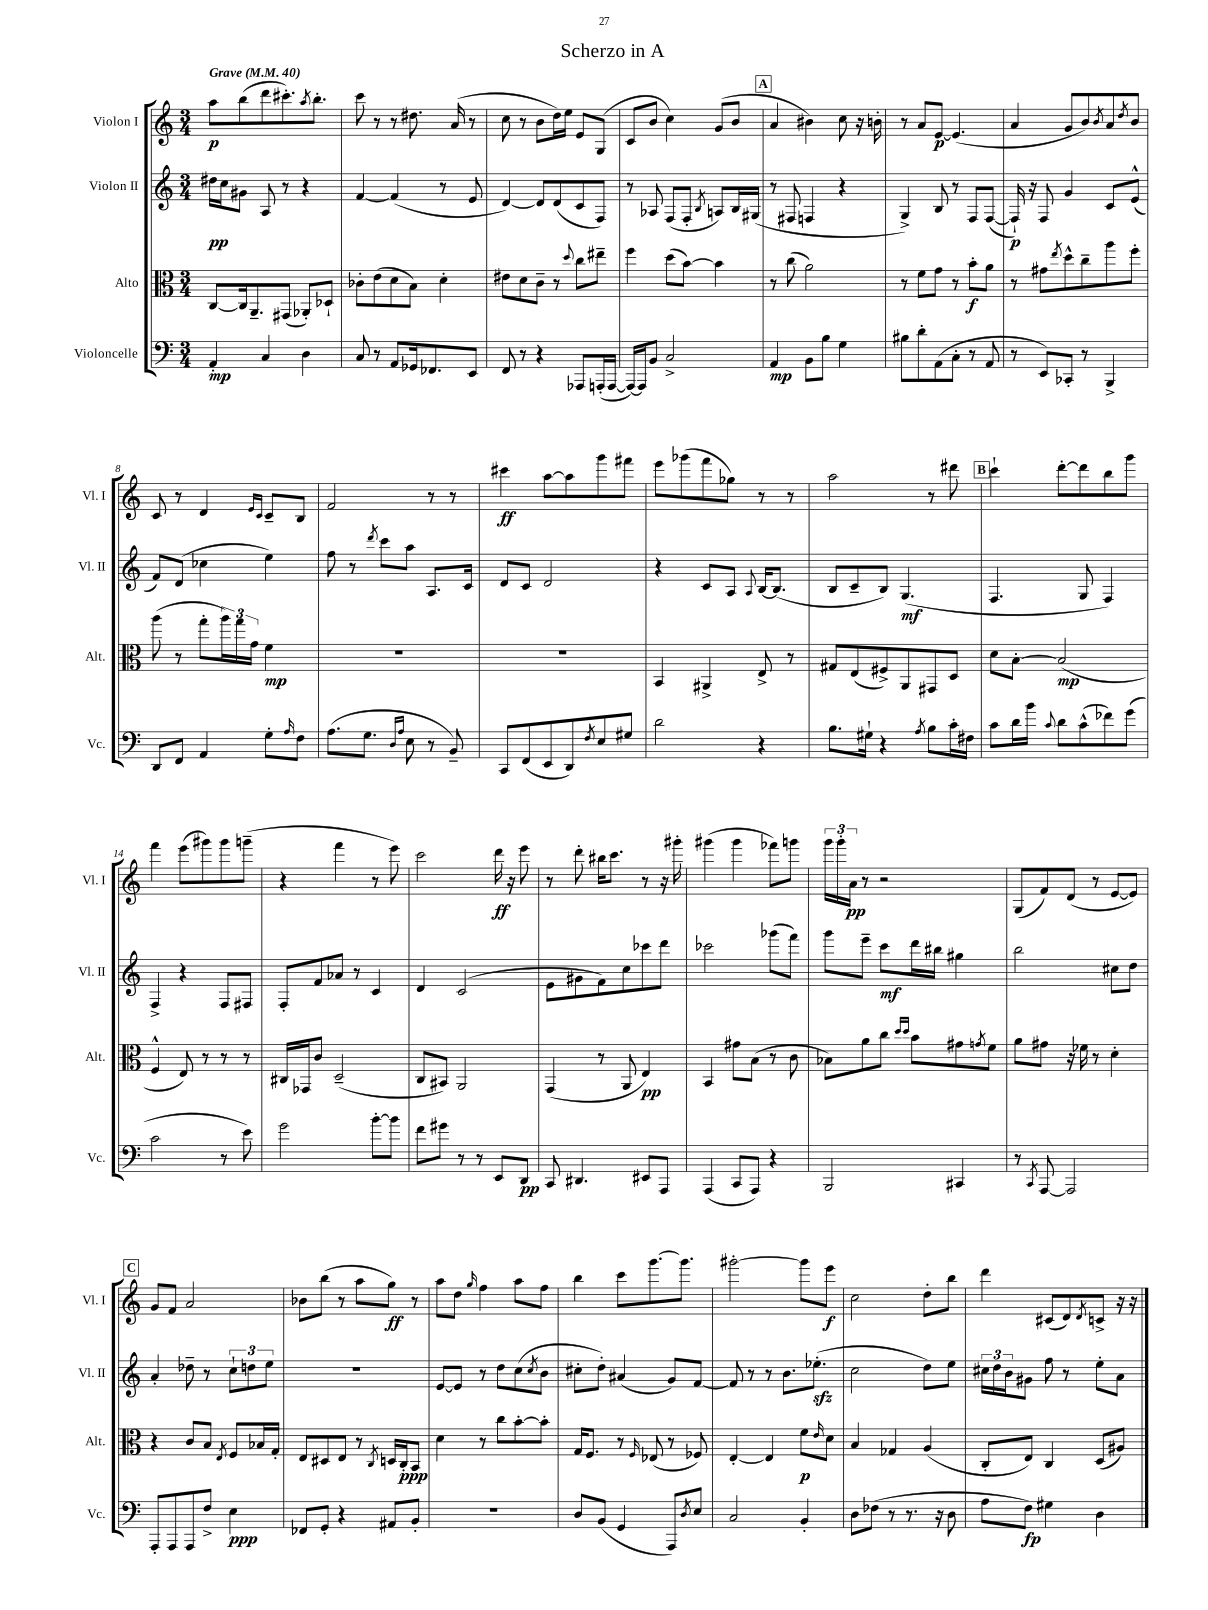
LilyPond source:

\header { title = "Scherzo in A" }
<<
\new StaffGroup <<
\new Staff = "s0" \with { instrumentName = "Violon I" shortInstrumentName = "Vl. I" } {
    \clef treble \key c \major \numericTimeSignature \time 3/4 \tempo "Grave" 4 = 40
    a''8\p b''8( d'''8 cis'''8.-.) \acciaccatura { a''8 } b''8.-. |
    c'''8 r8 r8 dis''8. a'16( r8 |
    c''8 r8 b'8 d''16) e''16 e'8 g8( |
    c'8 b'8 c''4) g'8( b'8 |
    \mark \markup { \box "A" } a'4 bis'4) c''8 r16 b'16-. |
    r8 a'8 e'8~\p e'4.( |
    a'4 g'8 b'8) \acciaccatura { b'8 } a'8 \acciaccatura { d''8 } b'8 |
    c'8 r8 d'4 \grace { e'16 c'16 } c'8-- b8 |
    f'2 r8 r8 |
    cis'''4\ff a''8~ a''8 g'''8 fis'''8 |
    e'''8 ges'''8( f'''8 ges''8) r8 r8 |
    a''2 r8 dis'''8 |
    \mark \markup { \box "B" } c'''4-! d'''8~-. d'''8 b''8 g'''8 |
    f'''4 e'''8( gis'''8) gis'''8 g'''8--( |
    r4 f'''4 r8 e'''8) |
    c'''2 d'''16\ff r16 e'''8 |
    r8 d'''8-. bis''16 c'''8. r8 r16 gis'''16-. |
    gis'''4( gis'''4 fes'''8) g'''8 |
    \tuplet 3/2 { g'''16 g'''16-. a'16\pp } r8 r2 |
    g8( f'8) d'8( r8 e'8~ e'8) |
    \mark \markup { \box "C" } g'8 f'8 a'2 |
    bes'8 b''8( r8 a''8 g''8\ff) r8 |
    a''8 d''8 \grace { g''16 } f''4 a''8 f''8 |
    b''4 c'''8 g'''8.~ g'''8. |
    gis'''2~-. gis'''8 e'''8\f |
    c''2 d''8-. b''8 |
    d'''4 cis'8( d'8) \acciaccatura { d'8 } c'8-> r16 r16 \bar "|." |
}
\new Staff = "s1" \with { instrumentName = "Violon II" shortInstrumentName = "Vl. II" } {
    \clef treble \key c \major \numericTimeSignature \time 3/4
    dis''16\pp c''16 gis'8 a8 r8 r4 |
    f'4~ f'4( r8 e'8 |
    d'4~) d'8 d'8( c'8 f8) |
    r8 aes8 f8( f8-. \acciaccatura { b8 } a8) b16 gis16( |
    \mark \markup { \box "A" } r8 fis8 f4 r4 |
    g4->) b8 r8 f8 f8~( |
    f16-!\p) r16 f8 g'4 c'8 e'8-^( |
    f'8) d'8( ces''4 e''4) |
    f''8 r8 \acciaccatura { d'''8 } c'''8 a''8 a8. c'16 |
    d'8 c'8 d'2 |
    r4 c'8 a8 \appoggiatura { a8 } b16~ b8.( |
    b8 c'8-- b8) g4.\mf( |
    \mark \markup { \box "B" } f4. g8 f4) |
    f4-> r4 f8 fis8 |
    f8-. f'8 aes'8 r8 c'4 |
    d'4 c'2( |
    e'8 gis'8 f'8) c''8 ces'''8 d'''8 |
    ces'''2 ges'''8( f'''8) |
    g'''8 e'''8-- c'''8\mf d'''16 bis''16 gis''4 |
    b''2 cis''8 d''8 |
    \mark \markup { \box "C" } a'4-. des''8-- r8 \tuplet 3/2 { c''8-! d''8 e''8 } |
    R2. |
    e'8~ e'8 r8 d''8 c''8( \acciaccatura { c''8 } b'8 |
    cis''8-. d''8-.) ais'4( g'8) f'8~ |
    f'8 r8 r8 b'8. ees''8.-.\sfz( |
    c''2 d''8) e''8 |
    \tuplet 3/2 { cis''16 d''16 b'16 } gis'8 f''8 r8 e''8-. a'8 \bar "|." |
}
\new Staff = "s2" \with { instrumentName = "Alto" shortInstrumentName = "Alt." } {
    \clef alto \key c \major \numericTimeSignature \time 3/4
    c8~ c16 a,8.-- gis,8( aes,8-.) des8-! |
    ces'8-. e'8( d'8 b8) d'4-. |
    eis'8 d'8 c'8-- r8 \appoggiatura { d''8 } c''8 eis''8-- |
    f''4 d''8( b'8~) b'4 |
    \mark \markup { \box "A" } r8 c''8( a'2) |
    r8 f'8 g'8 r8 b'8-.\f a'8 |
    r8 gis'8 \acciaccatura { e''8 } d''8-^ c''8-- a''8 f''8-. |
    a''8( r8 g''8-. \tuplet 3/2 { a''16) g''16 g'16 } f'4\mp |
    R2. |
    R2. |
    b,4 ais,4-> e8-> r8 |
    gis8 e8( fis8->) a,8 gis,8 d8 |
    \mark \markup { \box "B" } d'8 b8~-. b2\mp( |
    f4-^ e8) r8 r8 r8 |
    cis16 ges,16 c'8 d2--( |
    c8 bis,8) a,2 |
    g,4( r8 a,8 e4\pp) |
    b,4 gis'8 b8( r8 c'8 |
    bes8) a'8 c''8 \grace { d''16 d''16 } b'8 gis'8 \acciaccatura { g'8 } f'8 |
    a'8 gis'8 r16 fes'16 r8 d'4-. |
    \mark \markup { \box "C" } r4 c'8 b8 \acciaccatura { e8 } f8 bes16 g16-. |
    e8 dis8 e8 r8 \acciaccatura { c8 } d16 c16-.\ppp b,8 |
    d'4 r8 c''8 b'8~-. b'8-. |
    g16 f8. r8 \grace { f16 } ees8( r8 fes8) |
    e4~-. e4 f'8\p \grace { e'16 } d'8 |
    b4 ges4 a4( |
    c8-. e8) c4 d8( ais8) \bar "|." |
}
\new Staff = "s3" \with { instrumentName = "Violoncelle" shortInstrumentName = "Vc." } {
    \clef bass \key c \major \numericTimeSignature \time 3/4
    a,4-.\mp c4 d4 |
    c8 r8 a,8 ges,16 fes,8. e,8 |
    f,8 r8 r4 aes,,8 a,,16-.( a,,16~ |
    a,,16~) a,,16 b,8 c2-> |
    \mark \markup { \box "A" } a,4\mp b,8 b8 g4 |
    bis8 d'8-. a,8( c8-. r8 a,8 |
    r8 e,8) ces,8-. r8 b,,4-> |
    d,8 f,8 a,4 g8-. \grace { a16 } f8 |
    a8.( g8. \grace { d16 a16 } e8 r8 b,8--) |
    c,8 f,8( e,8 d,8) \acciaccatura { f8 } e8 gis8 |
    d'2 r4 |
    b8. gis16-! r4 \acciaccatura { a8 } b8 c'16-. fis16 |
    \mark \markup { \box "B" } c'8 d'16 b'16 \appoggiatura { c'8 } d'8 c'8-^( fes'8) g'8( |
    c'2 r8 e'8) |
    g'2 b'8~-. b'8 |
    f'8 gis'8 r8 r8 e,8 d,8\pp |
    c,8 dis,4. eis,8 a,,8 |
    a,,4( c,8 a,,8) r4 |
    b,,2 cis,4 |
    r8 \acciaccatura { c,8 } a,,8~ a,,2 |
    \mark \markup { \box "C" } a,,8-. a,,8 a,,8 f8-> e4\ppp |
    fes,8 g,8-. r4 ais,8 b,8-. |
    R2. |
    d8 b,8( g,4 a,,8) \acciaccatura { d8 } e8 |
    c2 b,4-. |
    d8 fes8( r8 r8. r16 d8 |
    a8 f8\fp) gis4 d4 \bar "|." |
}
>>
>>
